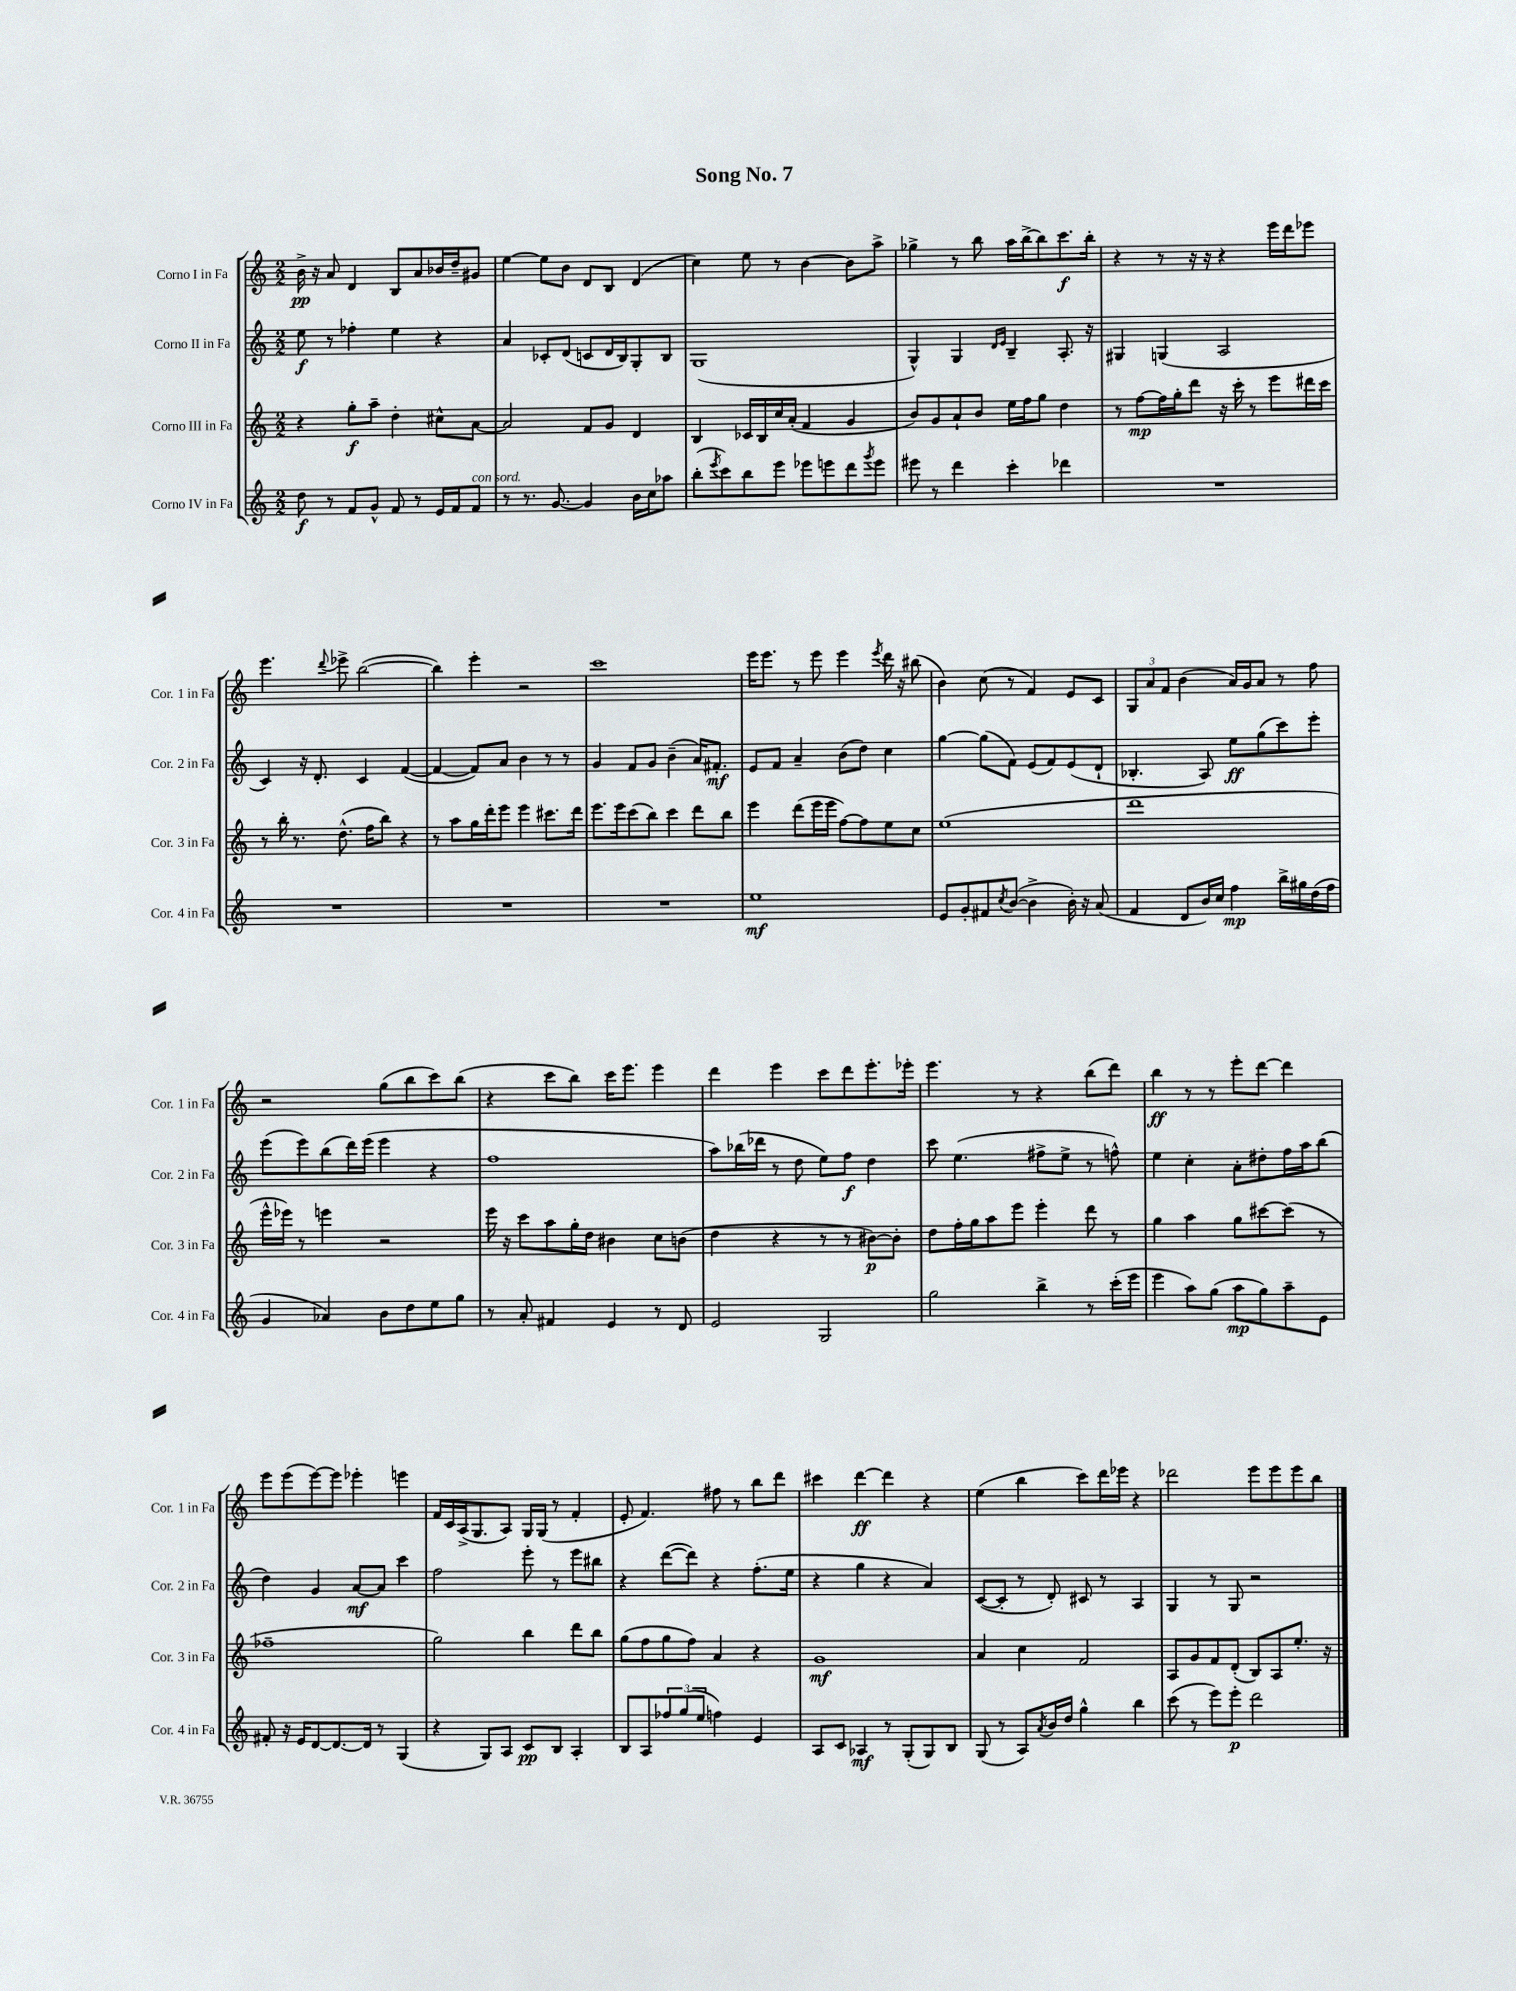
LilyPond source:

\header { title = "Song No. 7" }
<<
\new StaffGroup <<
\new Staff = "s0" \with { instrumentName = "Corno I in Fa" shortInstrumentName = "Cor. 1 in Fa" } {
    \clef treble \key c \major \numericTimeSignature \time 2/2
    b'16->\pp r16 a'8 d'4 b8 a'8 bes'16 d''16-- gis'8 |
    e''4~ e''8 b'8 d'8 b8 d'4( |
    c''4) e''8 r8 b'4~ b'8 a''8-> |
    ges''4-> r8 b''8 a''16 b''16~-> b''8 c'''8.\f b''16-. |
    r4 r8 r16 r16 r4 e'''16 d'''16 ees'''8 |
    e'''4. \appoggiatura { d'''8 } ees'''8-> b''2~( |
    b''4) e'''4-. r2 |
    c'''1 |
    e'''16 e'''8. r8 e'''8 e'''4 \acciaccatura { e'''8 } d'''16 r16 bis''8( |
    b'4) c''8( r8 f'4) e'8 c'8 |
    \tuplet 3/2 { g8 a'8 f'8 } b'4( a'16) g'16 a'8 r8 f''8 |
    r2 g''8( b''8 c'''8) b''8( |
    r4 c'''8 b''8) c'''16 e'''8. e'''4 |
    d'''4 e'''4 c'''8 d'''8 e'''8.-. ees'''16-. |
    e'''4. r8 r4 b''8( d'''8) |
    b''4\ff r8 r8 e'''8-. d'''8~ d'''4 |
    e'''8 e'''8( e'''8~) e'''8 ees'''4-. e'''4 |
    f'16 c'16 a16->( g8. a8) g16 g16( r8 f'4-. |
    e'8-. f'4.) fis''8 r8 b''8 d'''8 |
    cis'''4 d'''4~\ff d'''4 r4 |
    e''4( b''4 c'''8) d'''16 ees'''16 r4 |
    des'''2 e'''8 e'''8 e'''8 b''8 \bar "|." |
}
\new Staff = "s1" \with { instrumentName = "Corno II in Fa" shortInstrumentName = "Cor. 2 in Fa" } {
    \clef treble \key c \major \numericTimeSignature \time 2/2
    e''8\f r8 fes''4-. e''4 r4 |
    a'4 ces'8-. d'8( c'8 d'16 b16) g8-. b8 |
    g1( |
    g4-^) g4 \grace { d'16 e'16 } b4-- a8.-. r16 |
    gis4 g4( a2 |
    c'4) r16 d'8.-. c'4 f'4~( |
    f'4~ f'8) a'8 b'4 r8 r8 |
    g'4 f'8 g'8 b'4--( a'16) fis'8.-.\mf |
    e'8 f'8 a'4-- b'8( d''8) c''4 |
    g''4~ g''8( f'8) e'8( f'8) e'8( d'8-! |
    bes4.-. a8) e''8\ff g''8( c'''8) e'''8-. |
    e'''8( e'''8) b''8( d'''16) e'''16( e'''4 r4 |
    f''1 |
    a''8) bes''16( des'''16 r8 d''8 e''8) f''8\f d''4 |
    c'''8 e''4.( fis''8-> e''8-> r8 f''8-^) |
    e''4 c''4-. a'8-. dis''8-. f''16 a''16 b''8( |
    d''4) g'4 a'8~\mf a'8 c'''4 |
    f''2 e'''8-. r8 e'''8 bis''8 |
    r4 d'''8~( d'''8) r4 f''8.-.( e''16 |
    r4 g''4 r4 a'4) |
    c'8~( c'8-. r8 d'8-.) cis'8 r8 a4 |
    g4 r8 g8 r2 \bar "|." |
}
\new Staff = "s2" \with { instrumentName = "Corno III in Fa" shortInstrumentName = "Cor. 3 in Fa" } {
    \clef treble \key c \major \numericTimeSignature \time 2/2
    r4 g''8-.\f a''8-- d''4-. cis''8-^ a'8~ |
    a'2 f'8 g'8 d'4 |
    b4 ces'16 b16 c''16 a'16-.( f'4 g'4 |
    b'8) g'8 a'8-! b'8 e''16 f''16 g''8 d''4 |
    r8 f''8~\mp f''16 g''16-. d'''8 r16 c'''16-. r8 e'''8 dis'''16 c'''16 |
    r8 b''16-. r8. d''8.-^( f''16 b''8) r4 |
    r8 a''8 g''16 d'''16-. e'''8 e'''4 cis'''8. d'''16 |
    e'''8. e'''16 c'''8( b''8) c'''4 d'''8 b''8 |
    e'''4 d'''8( e'''16 e'''16 f''8~) f''8 e''8 c''8 |
    e''1( |
    d'''1 |
    e'''16-^ ees'''16) r8 e'''4 r2 |
    e'''16 r16 c'''8 a''8 g''16-. d''16 bis'4 c''8 b'8( |
    d''4 r4 r8 r8 bis'8~\p) bis'8-. |
    d''8 f''16-. g''16 a''8 e'''8 e'''4-. d'''8 r8 |
    g''4 a''4 g''8 cis'''8~ cis'''8( r8 |
    fes''1-- |
    g''2) b''4 d'''8 b''8 |
    g''8( f''8 g''8 f''8) a'4 r4 |
    g'1\mf |
    a'4 c''4 f'2 |
    a8 g'8 f'8 d'8-.( b8) a8 e''8.-. r16 \bar "|." |
}
\new Staff = "s3" \with { instrumentName = "Corno IV in Fa" shortInstrumentName = "Cor. 4 in Fa" } {
    \clef treble \key c \major \numericTimeSignature \time 2/2
    d''8\f r8 f'8 g'8-^ f'8 r8 e'16 f'16 f'8^\markup { \italic "con sord." } |
    r8 r8. g'8.~ g'4 b'16 c''16 aes''8 |
    b''8-.( \acciaccatura { e'''8 } c'''8) b''8 e'''8 ees'''8 e'''8 d'''8 \acciaccatura { g'''8 } e'''8 |
    eis'''8 r8 d'''4 c'''4-. des'''4 |
    R1 |
    R1 |
    R1 |
    R1 |
    e''1\mf |
    e'8 g'8-. fis'8 \acciaccatura { c''8 } b'8~( b'4-> b'16-.) r16 a'8( |
    f'4 d'8 b'16) c''16 f''4\mp b''16-> gis''16 d''16( f''16 |
    g'4 aes'4) b'8 d''8 e''8 g''8 |
    r8 a'8-. fis'4 e'4 r8 d'8 |
    e'2 g2 |
    g''2 b''4-> r8 c'''16-.( e'''16 |
    e'''4 a''8) g''8( a''8\mp g''8) a''8-- e'8 |
    fis'8-. r16 e'16 d'8~ d'8.~ d'16 r8 g4( |
    r4 g8) a8 c'8\pp b8 a4-. |
    b8 a8 \tuplet 3/2 { fes''8 g''8( e''8 } f''4) e'4 |
    a8 c'8 aes4\mf r8 g8-.( g8) b8 |
    g8( r8 a8) \acciaccatura { a'8 } b'16 d''16 g''4-^ b''4 |
    c'''8( r8 e'''8) e'''8-.\p d'''2 \bar "|." |
}
>>
>>
\layout { \context { \Score \remove "Bar_number_engraver" } }
